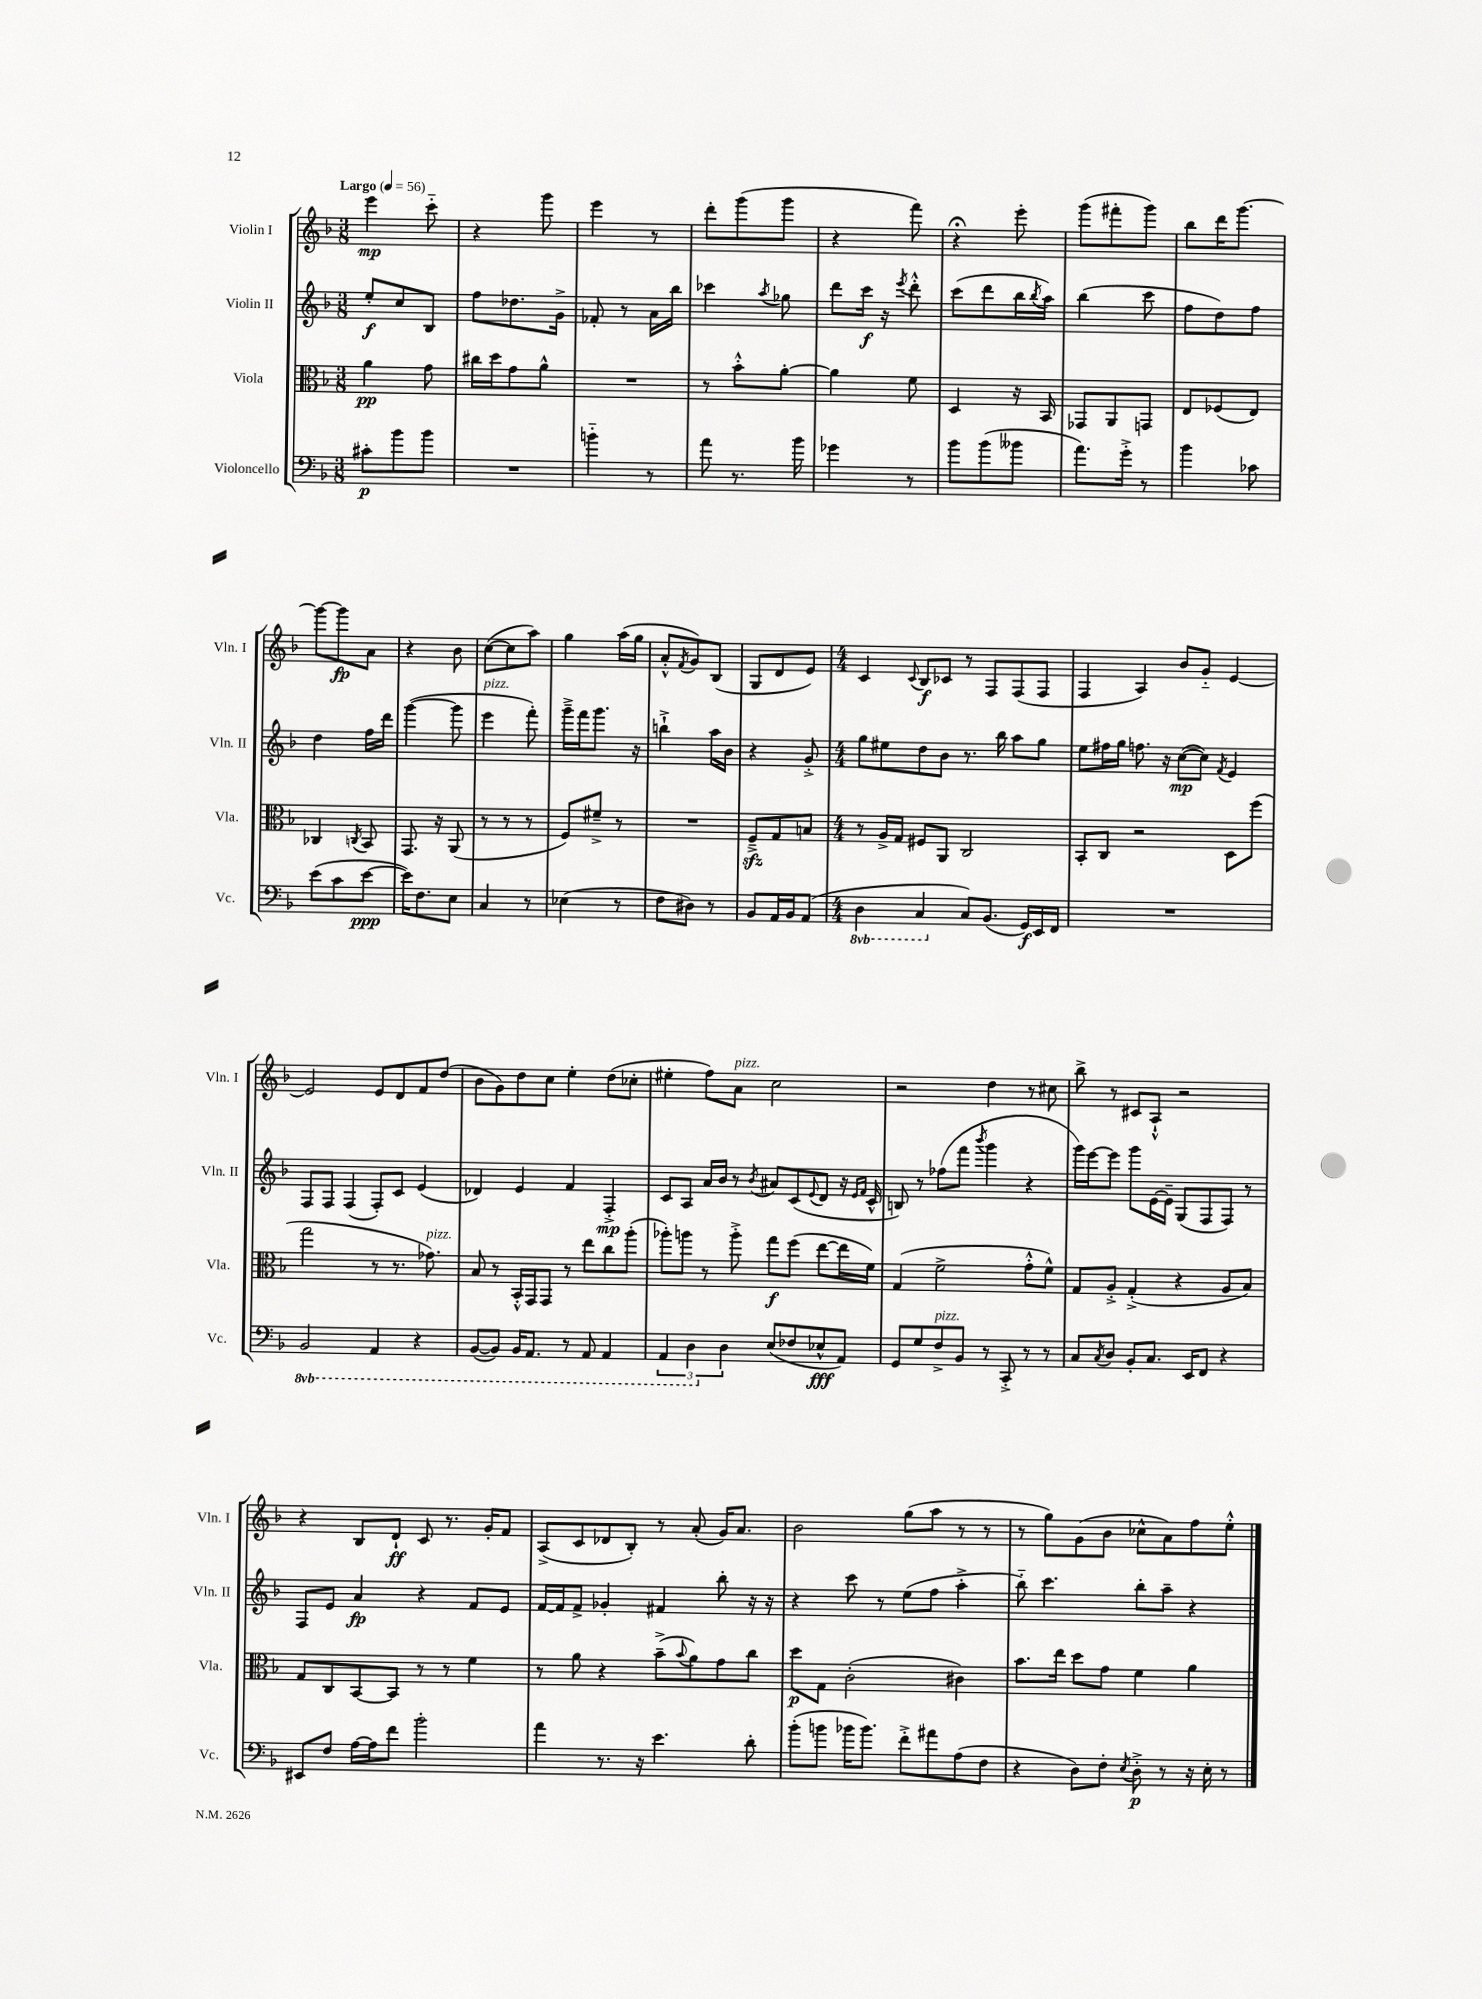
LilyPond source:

<<
\new StaffGroup <<
\new Staff = "s0" \with { instrumentName = "Violin I" shortInstrumentName = "Vln. I" } {
    \clef treble \key f \major \numericTimeSignature \time 3/8 \tempo "Largo" 4 = 56
    e'''4\mp c'''8-_ |
    r4 g'''8 |
    e'''4 r8 |
    d'''8-. g'''8( g'''8 |
    r4 f'''8) |
    r4\fermata e'''8-. |
    g'''8( fis'''8-. g'''8) |
    bes''8 d'''16 g'''8.~ |
    g'''8~ g'''8\fp a'8 |
    r4 bes'8 |
    c''8~( c''8 a''8) |
    g''4 a''16( g''16 |
    a'8-.-^ \acciaccatura { f'8 } g'8) bes8( |
    g8 d'8 e'8) |
    \numericTimeSignature \time 4/4 c'4 \appoggiatura { c'8 } bes8\f ces'8 r8 f8 f8( f8 |
    f4 a4) bes'8 g'8-_ e'4~ |
    e'2 e'8 d'8 f'8 d''8( |
    bes'8 g'8) d''8 c''8 e''4-. d''8( ces''8-. |
    eis''4-. f''8) a'8^\markup { \italic "pizz." } c''2 |
    r2 d''4 r8 cis''8 |
    bes''8-> r8 cis'8 a8-!-^ r2 |
    r4 bes8 d'8-!\ff c'8 r8. g'16-. f'8 |
    a8->( c'8 des'8 bes8-.) r8 a'8-.( g'16) a'8. |
    bes'2 g''8( a''8 r8 r8 |
    r8 g''8) g'8( bes'8 ces''8-^ a'8) f''8 e''8-.-^ \bar "|." |
}
\new Staff = "s1" \with { instrumentName = "Violin II" shortInstrumentName = "Vln. II" } {
    \clef treble \key f \major \numericTimeSignature \time 3/8
    e''8-.\f c''8 bes8 |
    f''8 des''8. g'16-> |
    fes'8-. r8 a'16 bes''16 |
    ces'''4 \acciaccatura { a''8 } ges''8 |
    d'''8 c'''16\f r16 \acciaccatura { e'''8 } d'''8-.-^ |
    c'''8( d'''8 bes''16 \acciaccatura { bes''8 } a''16) |
    bes''4( c'''8 |
    f''8 d''8) f''8 |
    d''4 f''16 d'''16 |
    g'''4~( g'''8 |
    e'''4^\markup { \italic "pizz." } f'''8-.) |
    g'''16---> f'''16 g'''8. r16 |
    b''4-!-> a''16 bes'16 |
    r4 g'8-.-> |
    \numericTimeSignature \time 4/4 g''8 eis''8 d''8 bes'8 r8. bes''16 a''8 g''8 |
    e''8 fis''16 g''16 f''8. r16 c''8~\mp( c''8) \acciaccatura { f'8 } e'4 |
    f8 f8 f4( f8-.) c'8 e'4( |
    des'4) e'4 f'4 f4-.->\mp |
    c'8 a8 a'16 bes'16 r8 \acciaccatura { bes'8 } ais'8 c'8( \appoggiatura { e'8 } d'8 r16 \grace { e'16 f'16 } c'16-^ |
    b8) r8 fes''8( f'''8 \acciaccatura { bes'''8 } g'''4 r4 |
    g'''16) e'''16~ e'''8 g'''8 e'16~ e'16-- g8( f8 f8) r8 |
    f8 e'8 a'4\fp r4 f'8 e'8 |
    f'16~ f'16 f'8-> ges'4-. fis'4 bes''8-. r16 r16 |
    r4 c'''8 r8 e''8( f''8 a''4-.-> |
    bes''8-_) c'''4. bes''8-. a''8-- r4 \bar "|." |
}
\new Staff = "s2" \with { instrumentName = "Viola" shortInstrumentName = "Vla." } {
    \clef alto \key f \major \numericTimeSignature \time 3/8
    a'4\pp g'8 |
    cis''16 d''16 g'8 a'8-^ |
    R4. |
    r8 bes'8-.-^ a'8~-. |
    a'4 f'8 |
    d4 r16 bes,16 |
    ges,8 a,8 g,8 |
    e8 fes8( e8) |
    ces4 \acciaccatura { c8 } bes,8 |
    g,8. r16 a,8( |
    r8 r8 r8 |
    f8) fis'8---> r8 |
    R4. |
    f8--->\sfz g8 b8 |
    \numericTimeSignature \time 4/4 r8 a16-> g16 fis8 a,8 c2 |
    bes,8-. c8 r2 d8 f''8( |
    g''2 r8 r8. ges'8.^\markup { \italic "pizz." }) |
    bes8 r8 bes,16-.-^ g,16 g,8 r8 e''8 c''8 a''8-.( |
    aes''8-.) a''8 r8 a''8-.-> g''8\f f''8( e''8~ e''16 f'16) |
    g4( f'2-> g'8-.-^ f'8-^) |
    g8 a8-.-> g4-.->( r4 a8 bes8) |
    g8 c8 bes,8~ bes,8 r8 r8 f'4 |
    r8 a'8 r4 bes'8--->( \appoggiatura { bes'8 } a'8) g'8 c''8 |
    d''8\p g8 c'2-.( cis'4) |
    bes'8. e''16 d''8 g'8 f'4 a'4 \bar "|." |
}
\new Staff = "s3" \with { instrumentName = "Violoncello" shortInstrumentName = "Vc." } {
    \clef bass \key f \major \numericTimeSignature \time 3/8 \set Staff.ottavationMarkups = #ottavation-simple-ordinals
    cis'8-.\p bes'8 bes'8 |
    R4. |
    b'4-_ r8 |
    a'8 r8. bes'16 |
    ges'4 r8 |
    bes'8 bes'8( beses'8 |
    a'8.) g'16-.-> r8 |
    bes'4 ces'8 |
    e'8( c'8 e'8~\ppp |
    e'16) f8. e8 |
    c4 r8 |
    ees4( r8 |
    f8 dis8) r8 |
    bes,8 a,16 bes,16 a,8( |
    \numericTimeSignature \time 4/4 \ottava #-1 d,4 c,4 \ottava #0 c8) bes,8.( g,16\f) e,16 f,16 |
    R1 |
    \ottava #-1 bes,,2 a,,4 r4 |
    bes,,8~( bes,,8) bes,,16 a,,8. r8 a,,8 a,,4 |
    \tuplet 3/2 { a,,4 d,4 \ottava #0 d4 } e8( fes8 ees8-^\fff a,8) |
    g,8 g8 f8->^\markup { \italic "pizz." } bes,8 r8 c,8-.-> r8 r8 |
    c8 \acciaccatura { c8 } d8 bes,8-. c8. e,16 f,8 r4 |
    eis,8 f8 a16~ a16 f'8 bes'2-. |
    a'4 r8. r16 e'4. d'8-. |
    bes'8-.( b'8 bes'16 bes'8.) f'8-.-> ais'8 a8( f8 |
    r4 d8) f8-. \acciaccatura { e8 } d8-.->\p r8 r16 e16-. r8 \bar "|." |
}
>>
>>
\layout { \context { \Score \remove "Bar_number_engraver" } }
